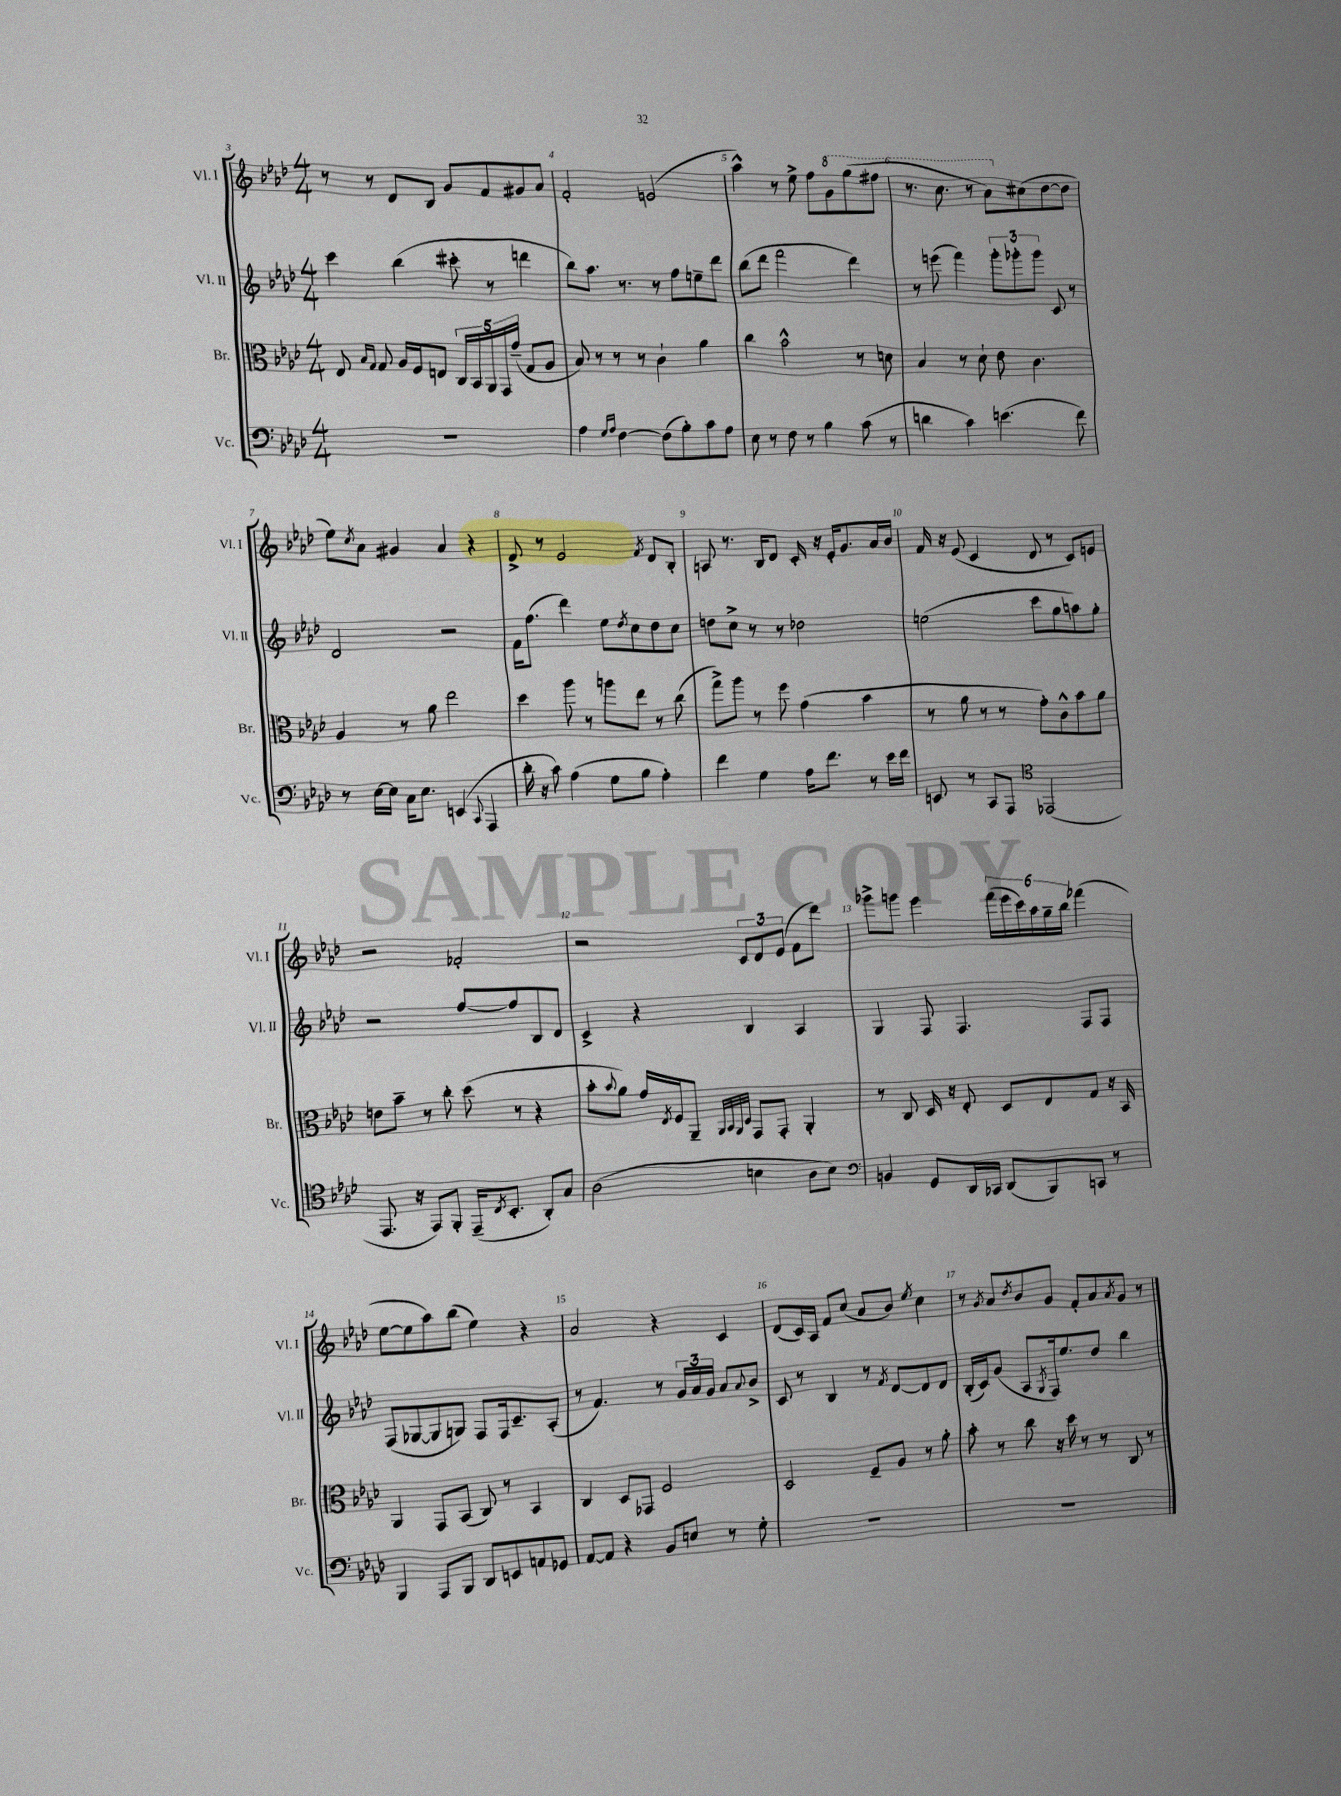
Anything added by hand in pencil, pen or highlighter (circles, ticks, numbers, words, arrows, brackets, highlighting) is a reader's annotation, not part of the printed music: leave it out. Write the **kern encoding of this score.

**kern	**kern	**kern	**kern
*staff4	*staff3	*staff2	*staff1
*clefF4	*clefC3	*clefG2	*clefG2
*k[b-e-a-d-]	*k[b-e-a-d-]	*k[b-e-a-d-]	*k[b-e-a-d-]
*M4/4	*M4/4	*M4/4	*M4/4
1r	8E-	4ccc	8r
.	16qqB-	.	.
.	16qqG	.	.
.	8G	.	8r
.	16A-	(4bb-	8d-
.	16F	.	.
.	8E	.	8B-
.	20C	8ccc#'	8g
.	20BB-	.	.
.	20AA-	.	.
.	.	8r	8f
.	20GG	.	.
.	(20g~	.	.
.	8G	4ddd	8g#
.	8A-	.	8a-
=	=	=	=
4A-	8B-)	8bb-)	2f'
.	8r	8.aa-	.
16qqG	.	.	.
16qqA-	.	.	.
[4F	8r	.	.
.	.	8.r	.
.	8r	.	.
(8F]	4c`	8r	(2e
8B-')	.	8ff	.
8c	4a-	8ee~	.
8A-	.	8ddd-	.
=	=	=	=
8E-	4cc	(8bb-	4aa-^^)
8r	.	8ddd-	.
8F	2b-^^	2fff	8r
8r	.	.	8ee-^
4B-	.	.	8ff
.	.	.	8gg
(8c	8r	4ddd-)	(8ggg
8r	8d	.	8fff#
=	=	=	=
4d	4B-	8r	8.r
.	.	(8eee	.
.	.	.	8.ccc
4c)	8r	4fff)	.
.	8d-`	.	8r
(4.e	8e-	12ggg'	8aa-)
.	.	12ggg-'	.
.	4.c	.	(8cc#
.	.	12ggg-	.
.	.	8c	[8dd-
8f)	.	8r	8dd-]
=	=	=	=
8r	4A-	2d-	8ee-)
.	.	.	8qcc
[16E-	.	.	8a-
16E-]	.	.	.
16C	8r	.	4g#
8.E-	.	.	.
.	8a-	.	.
(4EE	2ee-	2r	4a-
8qqCC	.	.	.
4AAA-	.	.	4r
=	=	=	=
16d-'	4dd-	16f	8d-^
16r	.	(8.ff	.
8c)	.	.	8r
(4A-	8aa-	4ddd-)	2e-
.	8r	.	.
8G	8aa	8ee-	.
.	.	8qdd-	.
8B-	8ee-	8cc	.
.	.	.	8qf
4A-')	8r	8dd-	8d-
.	(8cc	8cc	8B-'
=	=	=	=
4f	8gg^)	8dd	8A
.	8aa-	8cc^	8.r
4G	8r	8r	.
.	.	.	16B-
.	8ff	8r	8d-
16A-	(4g	2dd-	16c'
8.f	.	.	16r
.	.	.	16e-'
.	.	.	8.g
8r	4b-	.	.
16e-	.	.	16a-
16f	.	.	16b-
=	=	=	=
8EE	8r	(2ee	16f
.	.	.	16r
8r	8a-	.	(8e-
8CC	8r	.	4c
8AAA-	8r	.	.
*clefC4	*	*	*
(2EE-	8g')	8ccc	8d-
.	8c^^	8gg	8r
.	8b-	8aa)	8c)
.	8a-	8gg'	8e
=	=	=	=
8.EE-	8e	2r	2r
.	8b-~	.	.
16r	.	.	.
8EE-)	8r	.	.
8FF'	8cc'	.	.
(16EE-~	(8dd-	[8ff	2f-'
8qC	.	.	.
8.BB-'	.	.	.
.	8r	8ff]	.
8AA-')	4r	8B-	.
8G	.	8d-	.
=	=	=	=
(2A-	8b-'	4c^	2r
.	8qqb-	.	.
.	8a-)	.	.
.	16g	4r	.
.	8qE-	.	.
.	16F	.	.
.	8AA-~	.	.
.	32qqAA-	.	.
.	32qqBB-	.	.
.	32qqAA-	.	.
.	32qqD-	.	.
4B	8GG	4B-	12c
.	.	.	12d-
.	8GG'	.	.
.	.	.	(12e-
8A-	4AA-'	4A-	8f
8B)	.	.	8ddd-)
=	=	=	=
*clefF4	*	*	*
4BB	8r	4G	8ggg-^
.	8C	.	8ggg
8GG	16D-	8F	4eee-
.	16r	.	.
16DD-	8E-'	4.F	.
16CC-	.	.	.
(8DD-	8D-	.	(24fff
.	.	.	24eee-
.	.	.	24ccc)
8BBB-)	8E-	.	24aa-
.	.	.	24gg~
.	.	.	24bb-
8CC	8G	8F	(4fff-
8r	16r	8F	.
.	16BB-	.	.
=	=	=	=
4BBB-	4AA-	(8F	[8ee-
.	.	[8G-	8ee-]
8AAA-	8GG	8G-]	8aa-)
8BBB-	(8BB-	8G)	(8bb-
8DD-	8C)	8F	4ee-)
8EE	8r	16F	.
.	.	8.c~	.
8AA	4BB-	.	4r
8GG-	.	(8A-'	.
=	=	=	=
[8AA-	4C	8r	2a-
8AA-]	.	4.f)	.
4r	8D-	.	.
.	8GG-	.	.
8BB-	2F	8r	4r
8E	.	24g	.
.	.	24a-	.
.	.	24g	.
8r	.	8a-	4c
.	.	8qqa-	.
8G'	.	8b-^	.
=	=	=	=
1r	2D-	8c	(8d-
.	.	8r	16c)
.	.	.	16A-
.	.	4B-	8f
.	.	.	(8cc
.	8F~	8r	8a-
.	.	8qf	.
.	8A-	[8d-	8b-)
.	.	.	8qee-
.	8r	8d-]	4cc
.	8a-'	8d-	.
=	=	=	=
1r	8b-'	(16B-'	8r
.	.	16c)	.
.	.	.	8qg
.	8r	(8g	8a-
.	.	.	8qdd-
.	8cc	8A-	8b-
.	.	8qG	.
.	16r	16F)	8g
.	16dd-	8.ee-	.
.	8r	.	8f'
.	8r	8dd-	8a-
.	.	.	8qa-
.	8C	4bb-	8g
.	8r	.	8r
==	==	==	==
*-	*-	*-	*-
